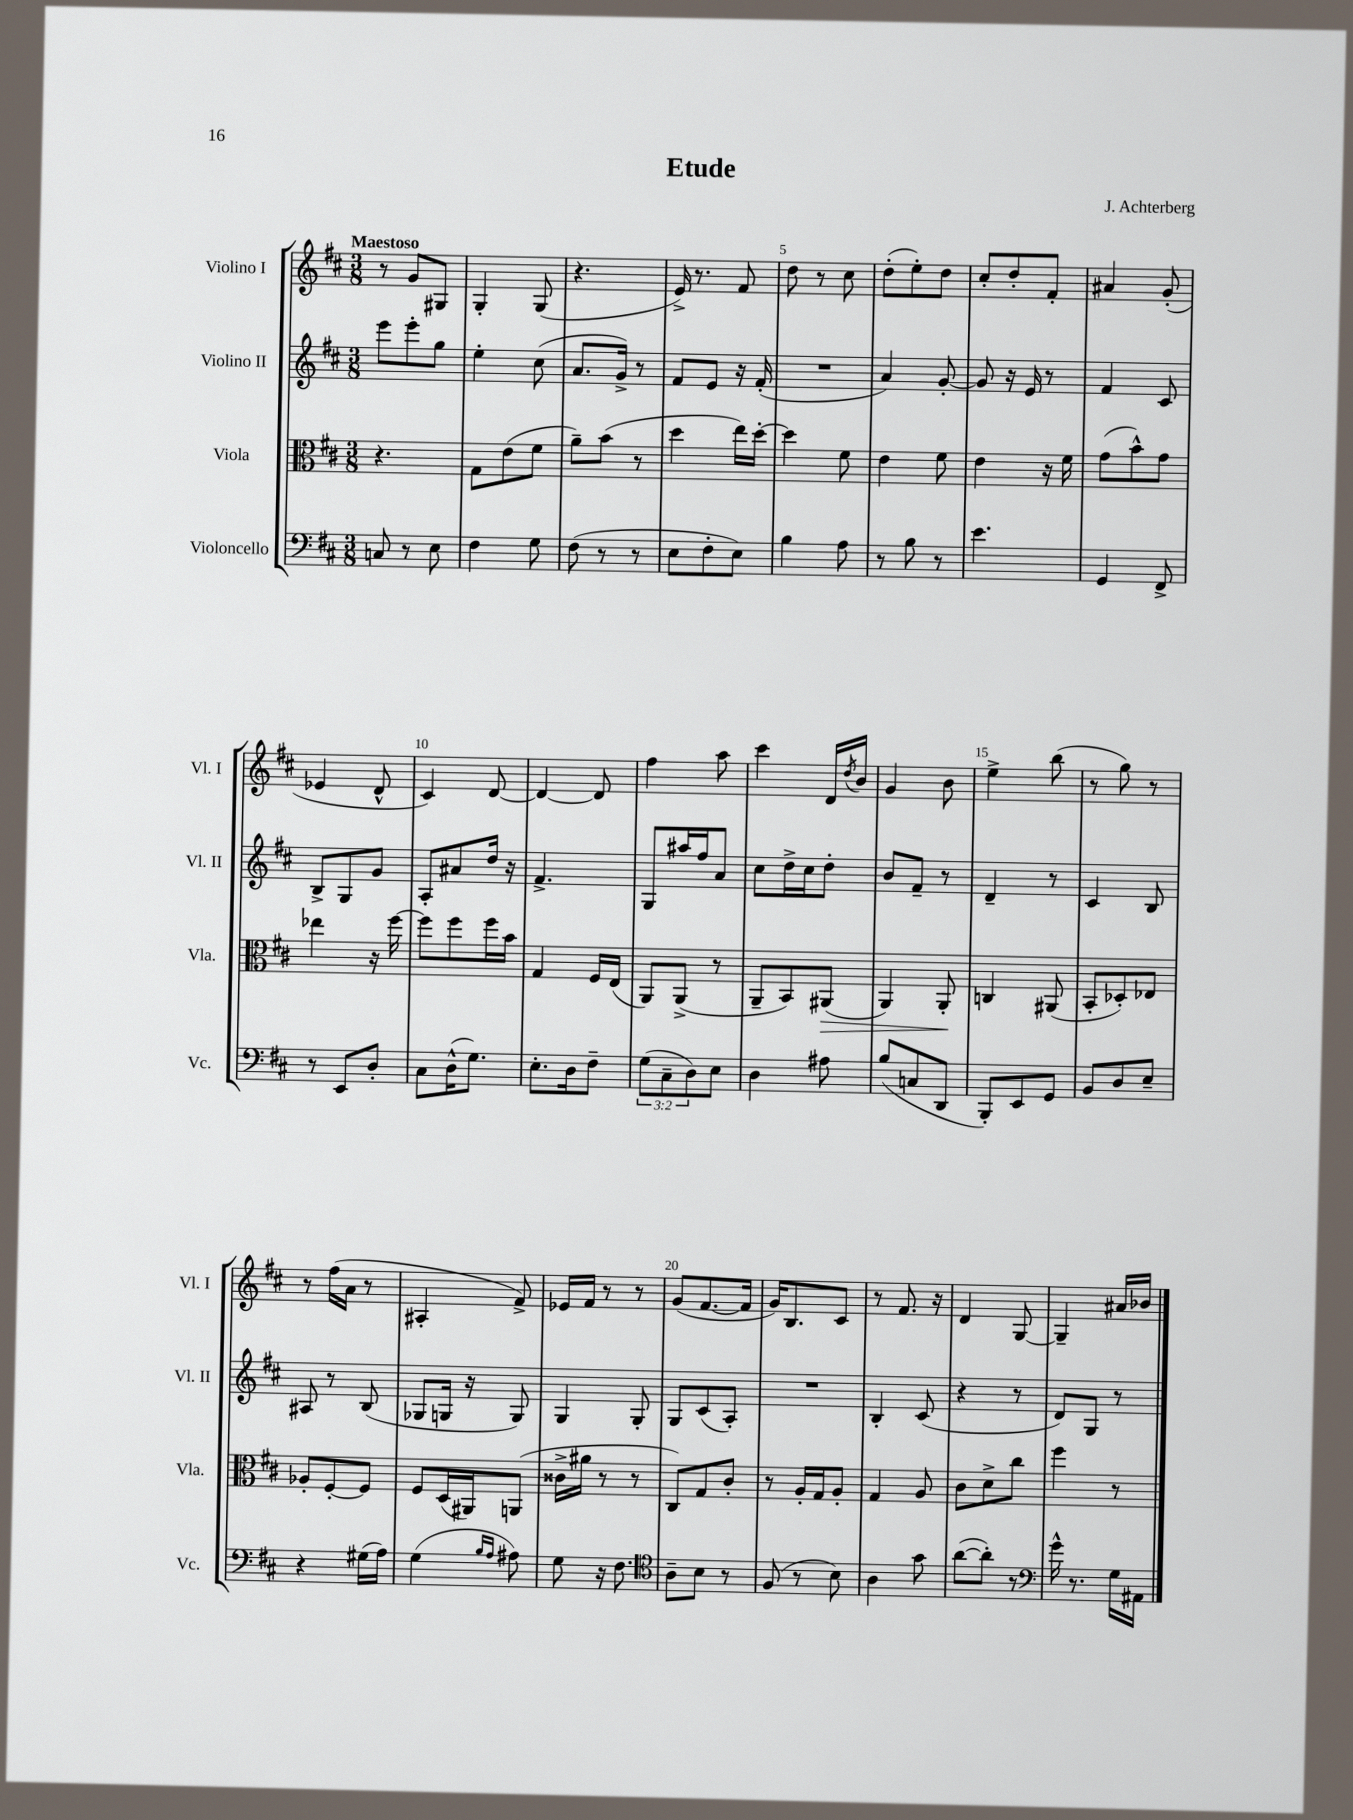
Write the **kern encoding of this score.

**kern	**kern	**kern	**kern
*staff4	*staff3	*staff2	*staff1
*clefF4	*clefC3	*clefG2	*clefG2
*k[f#c#]	*k[f#c#]	*k[f#c#]	*k[f#c#]
*M3/8	*M3/8	*M3/8	*M3/8
8C	4.r	8eee	8r
8r	.	8eee'	8g
8E	.	8gg	8G#
=	=	=	=
4F#	8G	4ee'	4G'
.	(8e	.	.
8G	8f#	(8cc#	(8G
=	=	=	=
(8F#	8a~)	8.a	4.r
8r	(8b	.	.
.	.	16g^)	.
8r	8r	8r	.
=	=	=	=
8E	4dd	8f#	16e^)
.	.	.	8.r
8F#'	.	8e	.
8E)	16ee)	16r	8f#
.	[16dd'	(16f#'	.
=	=	=	=
4B	4dd]	4.r	8dd
.	.	.	8r
8A	8f#	.	8cc#
=	=	=	=
8r	4e	4a)	(8dd'
8B	.	.	8ee')
8r	8f#	[8g'	8dd
=	=	=	=
4.e	4e	8g]	8cc#'
.	.	16r	8dd'
.	.	16e	.
.	16r	8r	8f#'
.	16f#	.	.
=	=	=	=
4GG	(8g	4f#	4a#
.	8b^^)	.	.
8FF#^	8g	8c#	(8g'
=	=	=	=
8r	4ee-	8B^	4e-
8EE	.	8G	.
8D'	16r	8g	8d^^
.	[16ff#	.	.
=	=	=	=
8C#	8ff#]	8A'	4c#)
(16D^^	8ff#	8a#	.
8.G)	.	.	.
.	16ff#	16dd	[8d
.	16b	16r	.
=	=	=	=
8.E'	4G	4.f#^	4d_
16D	.	.	.
8F#~	16F#	.	8d]
.	(16E	.	.
=	=	=	=
(12G	8AA)	8G	4ff#
12C#~	.	.	.
.	(8AA^	16aa#	.
12D)	.	.	.
.	.	16ff#	.
8E	8r	8a	8aa
=	=	=	=
4D	8AA~	8cc#	4ccc#
.	8BB)	16dd^	.
.	.	16cc#	.
8A#	(8AA#	8dd'	16d
.	.	.	8qdd
.	.	.	16b
=	=	=	=
(8B	4AA)	8b	4g
8C	.	8f#~	.
8DD	8AA'	8r	8b
=	=	=	=
8BBB')	4C	4d~	4ee^
8EE	.	.	.
8GG	(8AA#	8r	(8bb
=	=	=	=
8BB	8BB'	4c#	8r
8D	8D-')	.	8gg)
8E~	8E-	8B	8r
=	=	=	=
4r	8A-'	8A#	8r
.	[8F#'	8r	(16ff#
.	.	.	16a
(16G#	8F#]	(8B	8r
16A)	.	.	.
=	=	=	=
(4G	8F#	8G-	4A#'
.	(16D	16G	.
.	16AA#)	16r	.
16qqB	.	.	.
16qqA	.	.	.
8A#)	(8AA	8G)	8f#^)
=	=	=	=
8G	16c##^	4G	16e-
.	16a#	.	16f#
16r	8r	.	8r
8.F#	.	.	.
.	8r	8G'	8r
=	=	=	=
*clefC4	*	*	*
8A~	8C#)	8G	(8g
8B	8G	(8c#	[8.f#
8r	8c#'	8A')	.
.	.	.	16f#]
=	=	=	=
(8F#	8r	4.r	16g)
.	.	.	8.B
8r	16A'	.	.
.	16G	.	.
8B)	8A'	.	8c#
=	=	=	=
4A	4G	4B'	8r
.	.	.	8.f#
8g	8A	(8c#	.
.	.	.	16r
=	=	=	=
([8a	8c#	4r	4d
8a'])	8d^	.	.
8r	8cc#	8r	[8G
=	=	=	=
*clefF4	*	*	*
16g^^	4ff#	8d)	4G~]
8.r	.	.	.
.	.	8G	.
16G	8r	8r	16a#
16AA#	.	.	16b-
==	==	==	==
*-	*-	*-	*-
